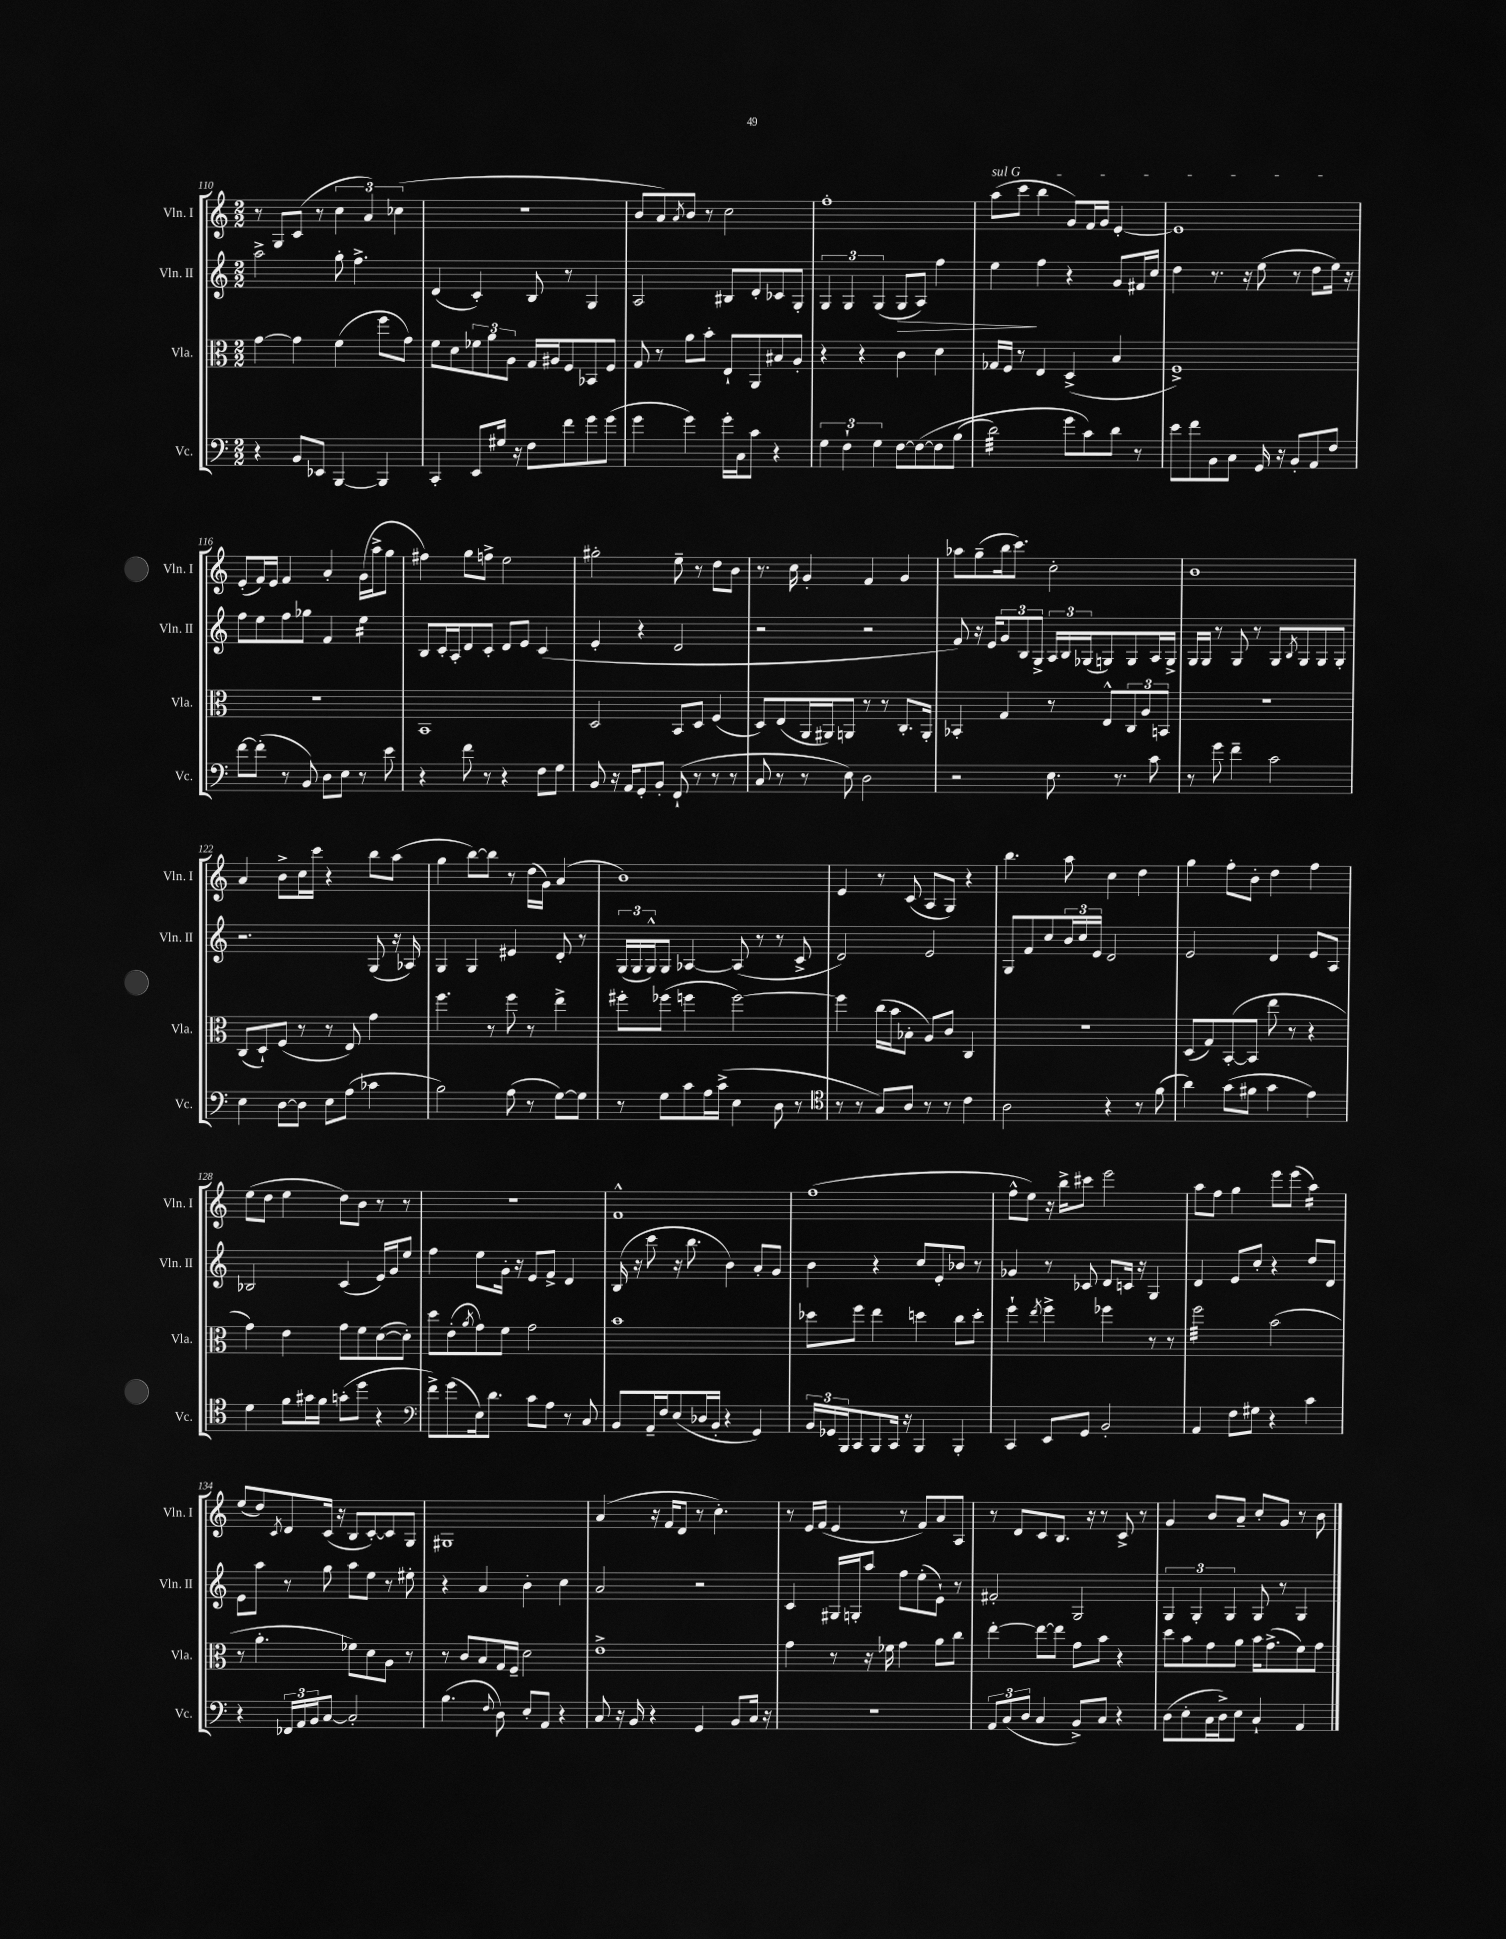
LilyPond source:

<<
\new StaffGroup <<
\new Staff = "s0" \with { instrumentName = "Vln. I" shortInstrumentName = "Vln. I" } {
    \clef treble \key c \major \numericTimeSignature \time 2/2
    r8 g8 c'8( r8 \tuplet 3/2 { c''4 a'4) ces''4( } |
    R1 |
    b'8 a'8) \acciaccatura { a'8 } b'8 r8 c''2 |
    f''1-. |
    \once \override TextSpanner.bound-details.left.text = \markup { \italic "sul G" } a''8\startTextSpan( c'''8 b''4 g'8) f'16 g'16 e'4~-. |
    e'1\stopTextSpan |
    e'8-.( f'16) e'16 f'4 a'4-. g'16( a''16-> g''8 |
    fis''4) g''8 f''8-> e''2 |
    gis''2-. e''8-- r8 d''8 b'8 |
    r8. c''16 g'4-. f'4 g'4 |
    aes''8 g''8--( b''16 c'''8.) c''2-. |
    b'1 |
    a'4 b'8-> c''16 c'''16 r4 b''8 a''8( |
    g''4 b''8~) b''8 r8 d''16( g'16) a'4( |
    b'1) |
    e'4 r8 c'8( a8 g8) r4 |
    b''4. a''8 c''4 d''4 |
    g''4 f''8-. b'8-. d''4 f''4 |
    e''8( d''8 e''4 d''8) b'8 r8 r8 |
    R1 |
    f'1-^ |
    f''1( |
    f''8-^ e''8) r16 b''16-> cis'''8 e'''2 |
    a''8 f''8 g''4 e'''8 e'''8( a''4:16) |
    e''8( d''8) \acciaccatura { c'8 } d'8 c'16( r16 b8 c'8~-.) c'8 g8 |
    gis1 |
    a'4( r16 f'16 d'8 r8 c''4.-.) |
    r8 e'16 f'16( e'4 r8 f'8) a'8 a8 |
    r8 d'8 c'8 b8. r16 r8 c'8-> r8 |
    g'4 b'8 a'8-- c''8-. g'8 r8 b'8 \bar "|." |
}
\new Staff = "s1" \with { instrumentName = "Vln. II" shortInstrumentName = "Vln. II" } {
    \clef treble \key c \major \numericTimeSignature \time 2/2
    a''2-> g''8-. f''4.-> |
    d'4( c'4-.) b8 r8 g4 |
    a2 bis8 d'8-. ces'8 g8-. |
    \tuplet 3/2 { g4 g4 g4( } g8\> a8) f''4 |
    e''4\! f''4 r4 g'8 fis'16 c''16 |
    d''4 r8. r16 e''8( r8 d''8 e''16) r16 |
    f''8 e''8 f''8 ges''8 f'4 e''4:16 |
    b8 c'16-. a16-. d'8 c'8-. d'8 e'8 c'4( |
    e'4-. r4 d'2 |
    r2 r2 |
    f'8) r16 e'16 \tuplet 3/2 { g'8 b8 g8-> } \tuplet 3/2 { a16 b16 ges16( } g8) g8 a16 g16-> |
    g16 g16 r8 g8 r8 g8 \acciaccatura { b8 } g8 g8 g8-. |
    r2. g8( r16 aes16) |
    g4 g4 eis'4 d'8-. r8 |
    \tuplet 3/2 { g16( g16 g16-^) } g8 aes4~ aes8( r8 r8 c'8-> |
    d'2) e'2 |
    g8 f'8 c''8 \tuplet 3/2 { b'16 c''16 e'16 } d'2 |
    e'2 d'4 e'8 a8 |
    bes2 c'4( e'16) g'16 e''8 |
    f''4 e''8 g'16-. r16 e'8 f'8-> d'4 |
    b16( r16 c'''8 r16 b''8. b'4) a'8-. g'8 |
    b'4 r4 c''8 e'8-. bes'8 r8 |
    ges'4 r8 ces'8 d'8 c'16 r16 g4 |
    d'4 e'8 c''8-. r4 d''8 d'8 |
    e'8 a''8 r8 g''8 a''8 e''8 r8 eis''8-. |
    r4 a'4 b'4-. c''4 |
    a'2 r2 |
    c'4 gis16 g16-. a''8 f''8 e''8-.( e'8-!) r8 |
    fis'2-. g2 |
    \tuplet 3/2 { g4 g4-. g4 } g8 r8 g4 \bar "|." |
}
\new Staff = "s2" \with { instrumentName = "Vla." shortInstrumentName = "Vla." } {
    \clef alto \key c \major \numericTimeSignature \time 2/2
    g'4~ g'4 f'4( f''8 g'8) |
    f'8 d'8 \tuplet 3/2 { fes'8 a'8 a8 } g16 ais16 f8 bes,8 f8 |
    g8 r8 a'8 b'8-. e8-! a,8 bis8 a8-. |
    r4 r4 c'4 d'4 |
    ges16 f16 r8 e4 d4->( b4 |
    f1->) |
    r1 |
    b,1 |
    d2 b,8 d8 f4( |
    d8) e8( a,16 ais,16) a,8 r8 r8 c8.-. a,16-. |
    bes,4-. g4 r8 e8-^ \tuplet 3/2 { c8 a8 b,8 } |
    R1 |
    c8( d8-!) f8( r8 r8 e8) g'4 |
    f''4. r8 f''8 r8 e''4-> |
    fis''8-. fes''8( f''4 f''2~) |
    f''4 c''16( b'16 bes8-. a8) c'8 c4 |
    R1 |
    d8( g8) b,8~-.( b,8 e''8 r8 r4 |
    g'4) e'4 g'8 f'8 d'8~( d'8-.) |
    d''8 e'8-.( \acciaccatura { a'8 } g'8) f'8 g'2 |
    b'1 |
    des''8 f''8 e''4 d''4 c''8 d''8-. |
    f''4-! \acciaccatura { e''8 } f''4-> fes''4 r8 r8 |
    f''2:32 b'2( |
    r8 a'4.-. fes'8) d'8 a8 r8 |
    r8 c'8 b8 g16 f16-- d'2 |
    e'1-> |
    g'4 r8 r16 fes'16 g'4 a'8 c''8 |
    e''4~-. e''8~ e''8 g'8 b'8 r4 |
    d''8 b'8 g'8 a'8 b'16 g'8.->( f'8) g'8 \bar "|." |
}
\new Staff = "s3" \with { instrumentName = "Vc." shortInstrumentName = "Vc." } {
    \clef bass \key c \major \numericTimeSignature \time 2/2
    r4 b,8 ees,8 b,,4~ b,,4 |
    c,4-. e,8 gis16 r16 f8 f'8 g'8 g'8( |
    g'4 g'4) g'16-. c16 c'8 r4 |
    \tuplet 3/2 { g4 f4-! g4 } f8~ f8~\( f8 b8( |
    d'2:32) g'8 c'8\) d'8 r8 |
    e'8 f'8 b,8 c8 g,16 r16 b,8-. a,8 f8 |
    f'8~ f'8-.( r8 b,8) d8 e8 r8 e'8 |
    r4 f'8 r8 r4 f8 g8 |
    b,8 r16 a,16 g,8-. b,8-. f,8-!( r8 r8 r8 |
    c8 r8 r8 e8) d2 |
    r2 e8. r8. c'8 |
    r8 g'8 f'4-- c'2 |
    e4 d8~ d8 e8 a8( ces'4 |
    b2) a8( r8 g8~) g8 |
    r8 g8 c'8 a16 c'16->( e4 d8 r8 |
    \clef tenor r8 r8 g8) a8 r8 r8 c'4 |
    a2 r4 r8 f'8( |
    a'4) g'8( fis'8 g'4 e'4) |
    d'4 f'8 gis'16 f'16 g'8-.( d''8 r4 |
    \clef bass f'8->) g'8( e16) d'8. c'8 a8 r8 c8 |
    b,8 a,16-- f16 e8( des16 b,16-. r4 g,4) |
    \tuplet 3/2 { b,16 ges,16 b,,16 } c,8 b,,8 c,16 r16 b,,4 b,,4-. |
    c,4 e,8 g,8 b,2-. |
    a,4 f8 gis8 r4 c'4 |
    r4 \tuplet 3/2 { fes,16 a,16 b,16 } c8~ c2-. |
    b4.( \appoggiatura { f8 } d8) e8-. a,8 r4 |
    c8 r16 b,16 r4 g,4 b,8 c16 r16 |
    R1 |
    \tuplet 3/2 { a,8 c8( d8 } c4 b,8->) c8 r4 |
    d8( e8-. c16 d16->) e8 c4-! a,4 \bar "|." |
}
>>
>>
\layout { \context { \Score currentBarNumber = #110 } }
